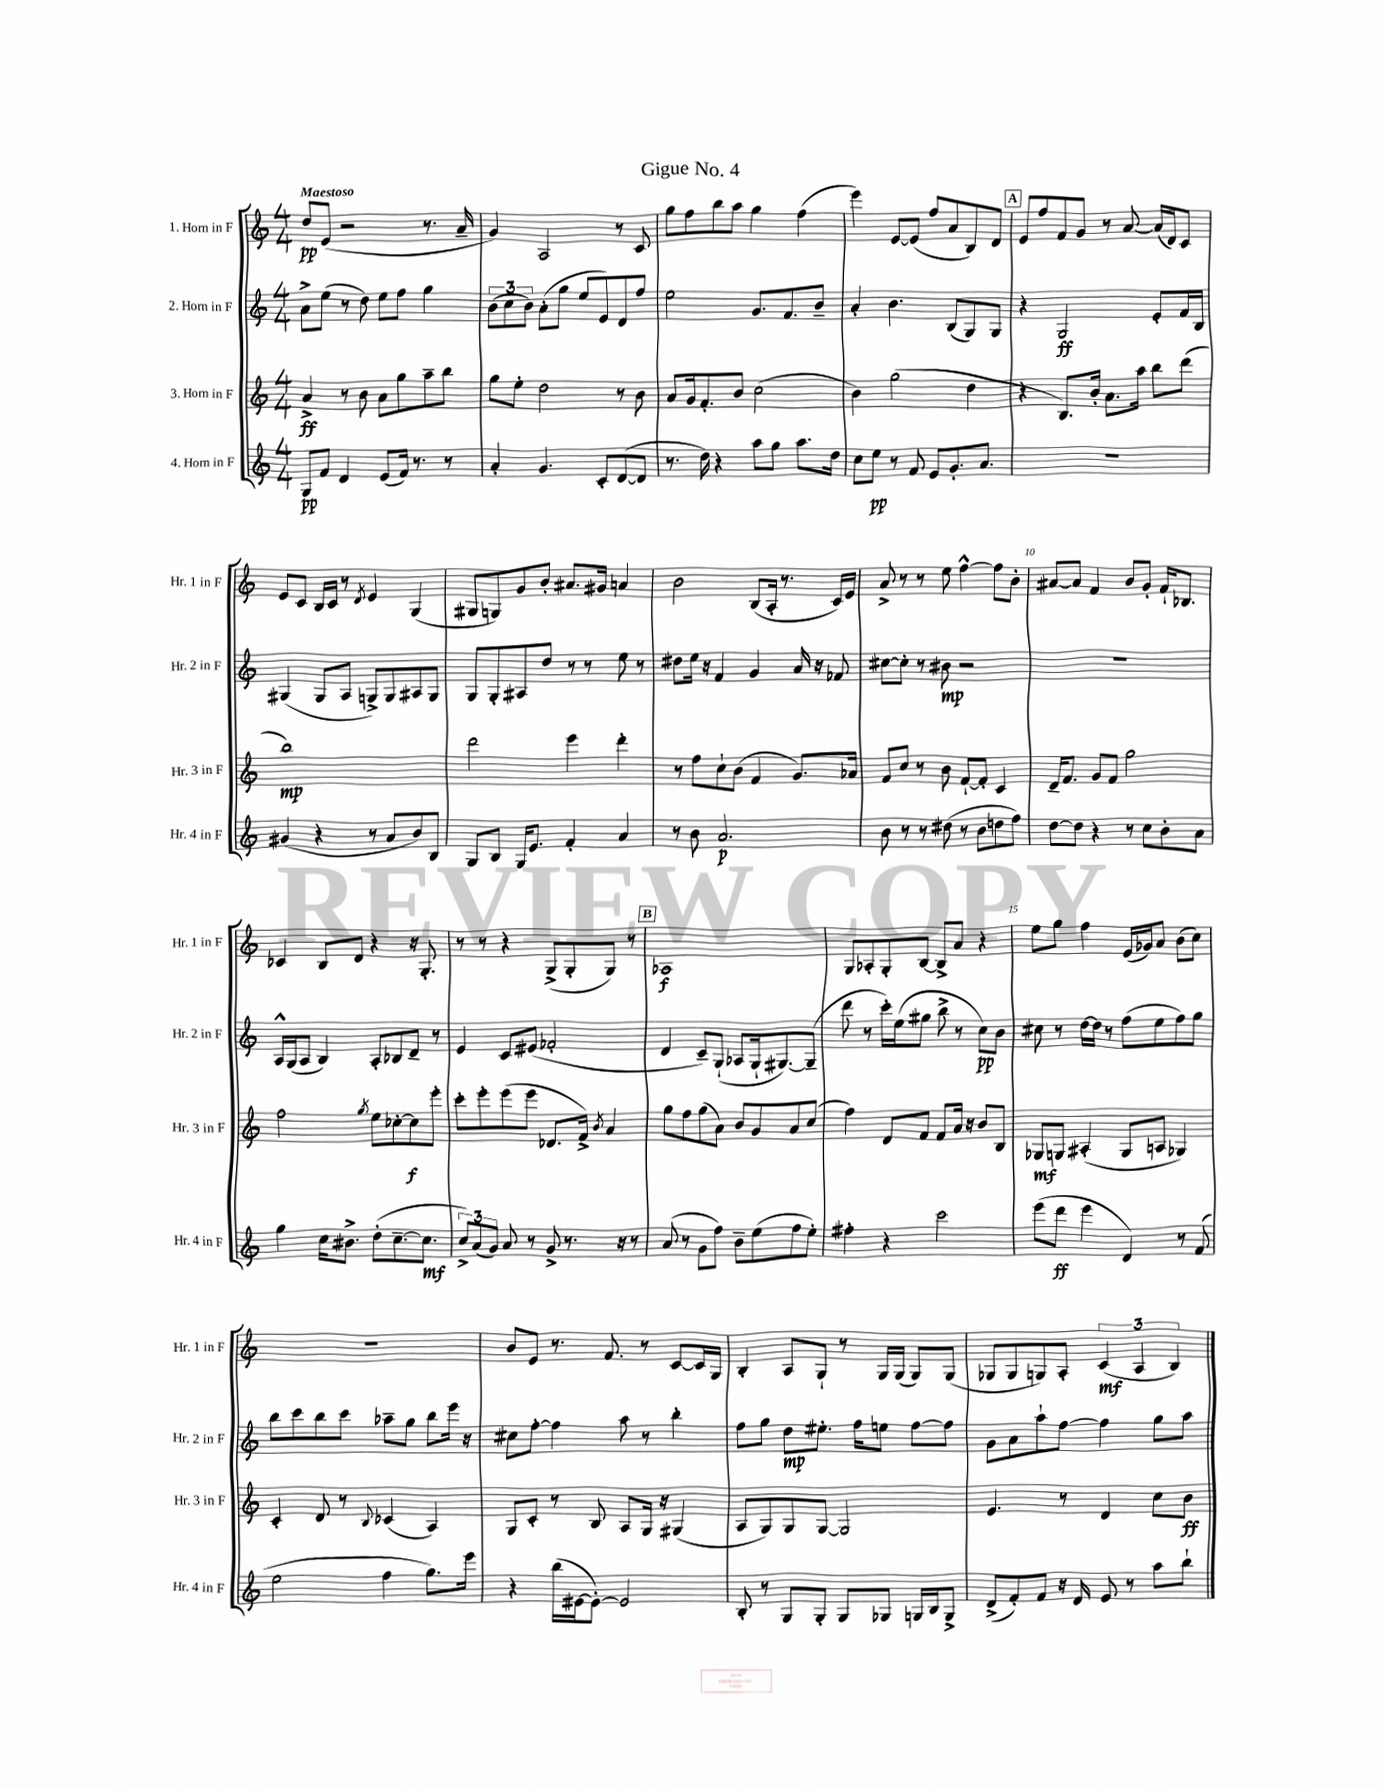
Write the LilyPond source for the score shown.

\header { title = "Gigue No. 4" }
<<
\new StaffGroup <<
\new Staff = "s0" \with { instrumentName = "1. Horn in F" shortInstrumentName = "Hr. 1 in F" } {
    \clef treble \key c \major \numericTimeSignature \time 4/4 \tempo "Maestoso"
    d''8\pp e'8( r2 r8. a'16-- |
    g'4) a2 r8 c'8 |
    g''8 f''8 b''8 a''8 g''4 f''4( |
    e'''4) e'8~ e'8( f''8 a'8 b8) d'8 |
    \mark \markup { \box "A" } e'8 f''8 f'8 g'8 r8 a'8~ a'16( d'16) c'8 |
    e'8 c'8 b16 c'16 r8 \acciaccatura { d'8 } e'4 g4( |
    gis8 g8) g'8 b'8-. ais'8. gis'16 a'4 |
    b'2 b8( a16-. r8. c'16) e'16 |
    a'8-> r8 r8 e''8 f''4~-^ f''8 b'8-. |
    ais'8~ ais'8 f'4 b'8 g'8-. f'16-! bes8. |
    ces'4 b8 d'8 r4 r16 g8.-. |
    r8 r8 r4 g8->( g8-. g8) r8 |
    \mark \markup { \box "B" } aes1\f |
    g8 aes8-. g8-. b8~ b8-> a'8 r4 |
    e''8 g''8 f''4 e'16( ges'16) a'8 b'8( c''8) |
    R1 |
    b'8 e'8 r8. f'8. r8 c'8~ c'16 g16 |
    b4-. a8 g8-! r8 g16 g16( g8) g8( |
    ges8 ges8 g8) a8-. \tuplet 3/2 { c'4\mf( a4 b4) } \bar "|." |
}
\new Staff = "s1" \with { instrumentName = "2. Horn in F" shortInstrumentName = "Hr. 2 in F" } {
    \clef treble \key c \major \numericTimeSignature \time 4/4
    a'8-> e''8( r8 d''8) e''8 f''8 g''4 |
    \tuplet 3/2 { b'8( c''8 b'8) } a'8-.( g''8 e''8 e'8) d'8 f''8 |
    e''2 g'8. f'8. b'8-- |
    a'4-. b'4. b8( g8) g8 |
    \mark \markup { \box "A" } r4 g2\ff e'8-. f'16 b16 |
    gis4( gis8 a8 g8->) g8 ais8 g8 |
    g8 g8-. ais8 d''8 r8 r8 e''8 r8 |
    dis''8 e''16 r16 f'4 g'4 a'16 r16 fes'8 |
    cis''8~ cis''8-. r8 bis'8\mp r2 |
    R1 |
    a16-^ g16( a8 b4) a8-. bes8 d'8-- r8 |
    e'4 c'8 eis'8( fes'2-. |
    \mark \markup { \box "B" } d'4 c'8--) g8-!( aes8 g16-! gis8.~) gis8--( |
    d'''8 r8 c'''16-.) e''16( gis''8 b''8-> r8 c''8\pp) b'8 |
    cis''8 r8 d''16~ d''16 r8 f''8( e''8 f''8) g''8 |
    b''8 c'''8 b''8 c'''8 aes''8-- g''8 b''8 e'''16 r16 |
    cis''8 f''8~-. f''4 a''8 r8 b''4-. |
    f''8 g''8 d''8\mp eis''8.-. f''16 e''8 f''8~ f''8 |
    g'8 a'8 a''8-! f''8~ f''4 g''8 a''8 \bar "|." |
}
\new Staff = "s2" \with { instrumentName = "3. Horn in F" shortInstrumentName = "Hr. 3 in F" } {
    \clef treble \key c \major \numericTimeSignature \time 4/4
    a'4->\ff r8 b'8 a'8 g''8 a''8-- b''8 |
    g''8 e''8-. d''2 r8 b'8 |
    a'8 g'16 f'8.-. b'8 c''2( |
    b'4) g''2( d''4 |
    \mark \markup { \box "A" } r4 b8.) b'16-. a'8. a''16 b''8 d'''8( |
    b''1\mp) |
    d'''2 e'''4 d'''4-. |
    r8 f''8 c''8-! b'8( f'4 g'8.) aes'16 |
    f'8 c''8 r8 b'8 f'8~-! f'8-. c'4 |
    d'16-- f'8. g'8 f'8 g''2 |
    f''2 \acciaccatura { g''8 } e''8 ces''8~-. ces''8\f e'''8-. |
    c'''8-. e'''8-. e'''8( e'''8 des'8. f'16->) \acciaccatura { b'8 } a'4 |
    \mark \markup { \box "B" } g''8 f''8 g''8( a'8) b'8 g'8 a'8 c''8( |
    f''4) d'8 f'8 f'8 a'16 r16 b'8 b8 |
    ges8\mf g8 ais4-.( g8 a8 ges4) |
    c'4-. d'8 r8 \appoggiatura { b8 } ces'4( a4) |
    g8 c'8-. r8 b8 a8 g16 r16 gis4( |
    a8 g8) g8 g8~ g2 |
    e'4. r8 d'4 c''8 b'8\ff \bar "|." |
}
\new Staff = "s3" \with { instrumentName = "4. Horn in F" shortInstrumentName = "Hr. 4 in F" } {
    \clef treble \key c \major \numericTimeSignature \time 4/4
    g8\pp f'8 d'4 e'8( f'16) r8. r8 |
    a'4-. g'4. c'8-. d'8~( d'8 |
    r8. d''16) r4 a''8 g''8 a''8. d''16 |
    c''8 e''8\pp r8 f'8 e'8 g'8.-. a'8. |
    \mark \markup { \box "A" } R1 |
    gis'4( r4 r8 a'8 b'8) b8 |
    g8 b8 g16 e'8. f'4-. a'4 |
    r8 b'8 a'2.\p |
    b'8 r8 r8 dis''8( r8 b'8 d''8 f''8) |
    d''8~ d''8 r4 r8 c''8 b'8-. a'8 |
    g''4 c''16 bis'8.-> d''8-.( c''8.~-- c''8.\mf |
    \tuplet 3/2 { c''8->) a'8( g'8) } a'8 r8 g'8-> r8. r16 r8 |
    \mark \markup { \box "B" } a'8( r8 g'8 f''8) b'8-- e''8( f''8 e''8-.) |
    fis''4-. r4 c'''2 |
    e'''8( d'''8\ff e'''4 d'4) r8 f'8( |
    e''2 f''4 g''8.) e'''16 |
    r4 b''16( eis'16~ eis'8~-.) eis'2 |
    b8-. r8 g8 g8-. g8 ges8 g16 b16 g8-> |
    d'8->( f'8-.) f'8 r16 d'16 e'8 r8 a''8 b''8-! \bar "|." |
}
>>
>>
\layout { \context { \Score \override BarNumber.break-visibility = ##(#f #t #t) barNumberVisibility = #(every-nth-bar-number-visible 5) } }
